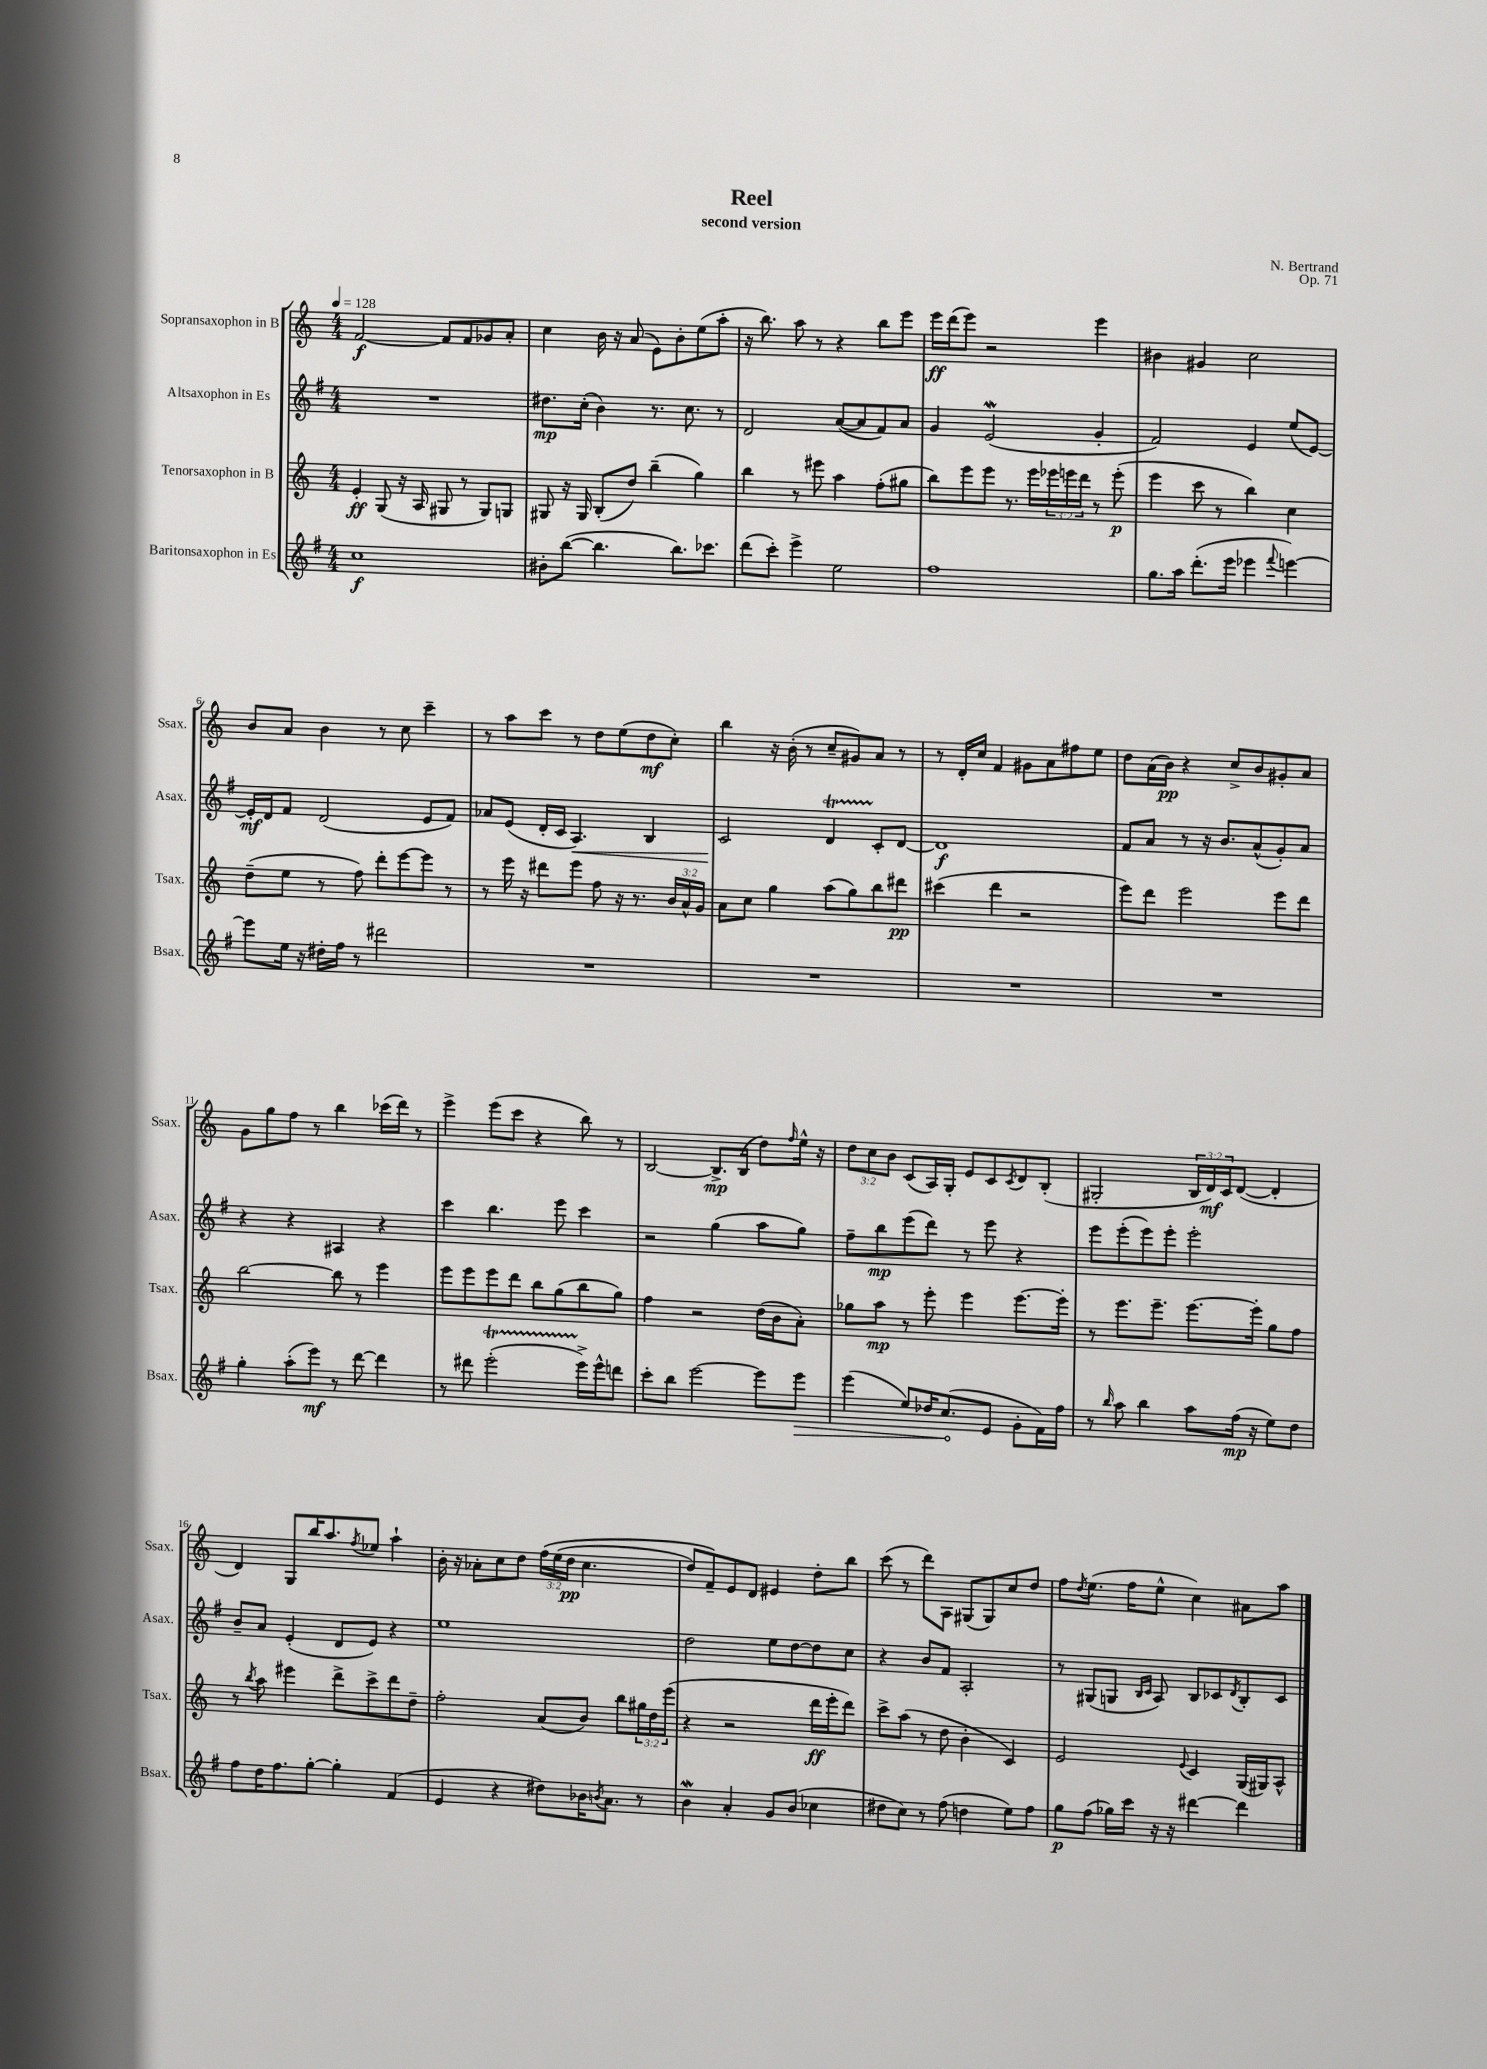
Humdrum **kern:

**kern	**kern	**kern	**kern
*staff4	*staff3	*staff2	*staff1
*clefG2	*clefG2	*clefG2	*clefG2
*k[f#]	*k[]	*k[f#]	*k[]
*M4/4	*M4/4	*M4/4	*M4/4
*MM128	*MM128	*MM128	*MM128
1cc	4e'	1r	[2f
.	(8G	.	.
.	16r	.	.
.	16A	.	.
.	8G#	.	8f]
.	8r	.	8f
.	8G#)	.	8g-
.	8G	.	8a'
=	=	=	=
8b#'	8G#	8.dd#	4cc
([8bb	16r	.	.
.	16G#	(16cc'	.
4.bb]	(8B'	4b)	16b
.	.	.	16r
.	8dd)	.	(8a
.	(4bb~	8.r	8e)
8.bb)	.	.	8b'
.	.	8.cc	.
.	4gg)	.	(8ee
8.ccc-	.	.	.
.	.	8r	8aa'
=	=	=	=
(8ddd	4bb	2d	16r
.	.	.	8.bb)
8ccc')	.	.	.
4eee^	8r	.	8aa
.	8eee#	.	8r
2ee	4aa	([8a	4r
.	.	8a]	.
.	(8ff'	8f#)	8bb
.	8gg#	8a	8eee
=	=	=	=
1ff#	8bb)	4g	16eee
.	.	.	(16ddd
.	8eee	.	8eee)
.	8eee	(2e	2r
.	8.r	.	.
.	16eee	.	.
.	24eee-	.	.
.	24eee	.	.
.	24ddd	.	.
.	8r	4g'	4eee
.	(8eee'	.	.
=	=	=	=
8.gg	4eee	2f#)	4b#
16aa	.	.	.
(8.ddd'	8ccc	.	4g#
.	8r	.	.
16eee	.	.	.
4eee-	4bb)	4e	2cc
8qqfff#	.	.	.
[4eee)	4cc	(8ee	.
.	.	[8e)	.
=	=	=	=
8eee]	(8dd~	16e']	8b
.	.	16d	.
16ee	8ee	8f#	8a
16r	.	.	.
16dd#'	8r	(2d	4b
16ff#	.	.	.
8r	8ff)	.	.
2ddd#	8ddd'	.	8r
.	[8eee	.	8cc
.	8eee]	8e	4ccc~
.	8r	8f#)	.
=	=	=	=
1r	8r	8a-	8r
.	16eee	(8e	8aa
.	16r	.	.
.	8ddd#	16d'	8ccc
.	.	16c	.
.	8eee	4.A)	8r
.	8ff	.	8dd
.	16r	.	(8ee
.	8.r	.	.
.	.	4B	8dd
.	24b	.	8cc')
.	24a^^	.	.
.	24g	.	.
=	=	=	=
1r	8a	2c	4bb
.	8cc	.	.
.	4gg	.	16r
.	.	.	(16b'
.	.	.	8r
.	(8aa	4d	8cc~
.	8gg)	.	8g#)
.	8bb	8c'	8a
.	8ddd#	[8d	8r
=	=	=	=
1r	(4ccc#	1d]	8r
.	.	.	16d'
.	.	.	16cc
.	4ddd	.	4f
.	2r	.	8g#
.	.	.	8a
.	.	.	8ff#
.	.	.	8ee
=	=	=	=
1r	8eee)	8f#	8dd
.	8ddd	8a	(16a
.	.	.	16b)
.	2eee	8r	4r
.	.	16r	.
.	.	8.b	.
.	.	.	8cc^
.	.	(8a^^	8b
.	8eee	8g')	8g#'
.	8ddd	8a	8a
=	=	=	=
4gg'	[2bb	4r	8g
.	.	.	8gg
(8aa'	.	4r	8ff
8eee)	.	.	8r
8r	8bb]	4A#	4bb
[8ddd	8r	.	.
4ddd]	4eee	4r	(16ccc-
.	.	.	16ddd)
.	.	.	8r
=	=	=	=
8r	8eee	4ccc	4eee^
8ddd#	8eee	.	.
(2eee'	8eee	4.bb	(8eee
.	8ddd	.	8ccc
.	8bb	.	4r
.	(8gg	8eee	.
16eee^)	8bb	4ccc	8bb)
16eee^^	.	.	.
8ddd	8gg)	.	8r
=	=	=	=
8ccc'	4ff	2r	[2B
8bb	.	.	.
[2eee	2r	.	.
.	.	(4gg	8.B^]
.	.	.	(16B
8eee]	(16dd	8aa	8dd)
.	16b	.	.
.	.	.	16qqff
8eee	8a')	8gg)	16ee^^
.	.	.	16r
=	=	=	=
(4eee	8gg-	8ff#~	12dd
.	.	.	12cc
.	8aa	8bb	.
.	.	.	12b
8ee)	8r	(8eee	(8c
16dd-	8eee'	8ddd)	16A)
(8.cc	.	.	16G'
.	4eee	8r	8e
8e	.	8eee	8c
.	.	.	8qc
8g'	[8.eee	4r	8d
16f#)	.	.	(8B'
16ff#	16eee']	.	.
=	=	=	=
8r	8r	8eee	2G#'
16qqbb	.	.	.
8aa	8.eee	(8eee'	.
4bb	.	8eee)	.
.	8.eee~	.	.
.	.	8eee'	.
8aa	[8.eee	2eee'	24B
.	.	.	24d)
.	.	.	24c
(16ff#	.	.	([8d
16r	16eee']	.	.
8ee)	8gg	.	4d']
8dd	8ff	.	.
=	=	=	=
8ff#	8r	8b~	4d)
.	8qbb	.	.
16dd	8aa	8a	.
8.ff#	.	.	.
.	4eee#	(4e'	8G
[8gg'	.	.	16bb
.	.	.	8.aa
4gg']	8ddd^	8d	.
.	.	.	8qff
.	8ccc^	8e)	8ee-
(4f#	8ddd	4r	4aa`
.	8dd~	.	.
=	=	=	=
4e	2ff'	1ee	16b'
.	.	.	16r
.	.	.	8a-'
4r	.	.	8cc
.	.	.	8dd
8dd#)	(8a	.	&(24ff
.	.	.	(24ee
.	.	.	24dd
16b-	8b)	.	4.cc
8qb	.	.	.
8.a	.	.	.
.	8bb	.	.
8r	24gg#	.	.
.	24dd	.	.
.	(24eee	.	.
=	=	=	=
4b	4r	2dd	8dd)
.	.	.	8f~&)
4a'	2r	.	8e
.	.	.	8d
8g	.	8ee	4e#
(8b	.	[8dd	.
4cc-	16ddd	8dd]	8dd'
.	16eee'	.	.
.	8ddd)	8cc	8bb
=	=	=	=
8dd#	8ccc^	4r	(8ccc
8cc)	(8aa	.	8r
8r	8r	8b	8ddd)
(8ff#	8dd	8f#	8A
4dd	4b'	2A'	(8G#
.	.	.	8G#)
8ee)	4c)	.	8cc
8ff#	.	.	8dd
=	=	=	=
8gg	2e	8r	8ff
.	.	.	8qdd
(8ff#	.	(8G#	(8.ee
16gg-)	.	8G	.
16ccc	.	.	16ff
.	.	16qqB	.
.	.	16qqc	.
16r	.	8A)	8ee^^
16r	.	.	.
.	8qqe	.	.
[4ddd#	4c	8B	4cc)
.	.	8c-	.
.	.	8qd	.
4ddd#]	(16G	8B'	8a#
.	16G#)	.	.
.	8A^^	8c-	8aa
==	==	==	==
*-	*-	*-	*-
